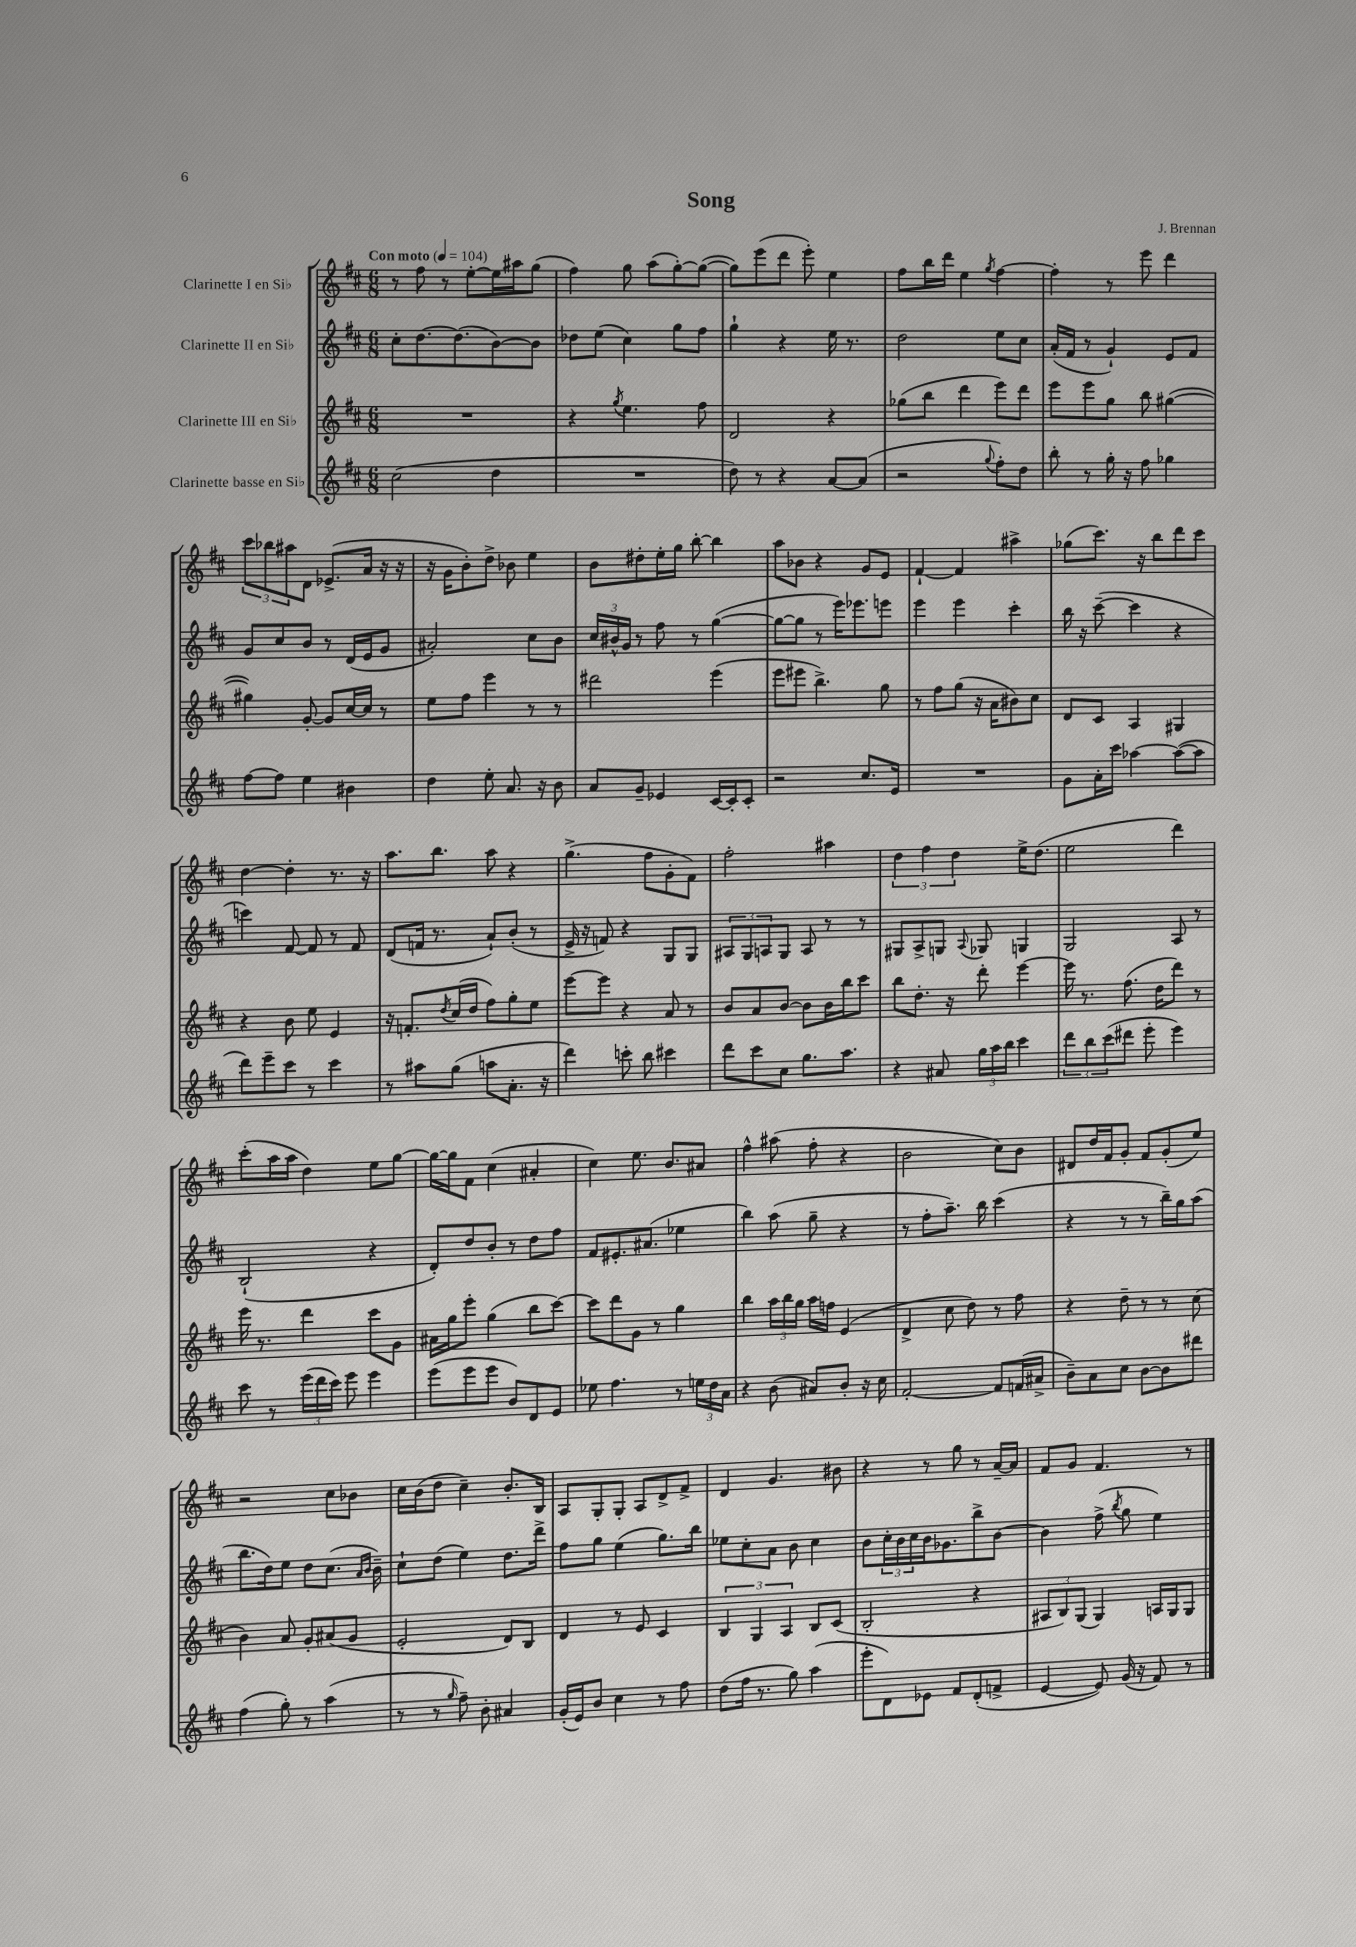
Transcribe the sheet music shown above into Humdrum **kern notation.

**kern	**kern	**kern	**kern
*staff4	*staff3	*staff2	*staff1
*clefG2	*clefG2	*clefG2	*clefG2
*k[f#c#]	*k[f#c#]	*k[f#c#]	*k[f#c#]
*M6/8	*M6/8	*M6/8	*M6/8
*MM104	*MM104	*MM104	*MM104
(2cc#	2.r	8cc#'	8r
.	.	[8.dd	8ff#
.	.	.	8r
.	.	(8.dd]	.
.	.	.	[8ee'
4dd	.	[8b)	16ee]
.	.	.	16aa#
.	.	8b]	(8gg
=	=	=	=
2.r	4r	8dd-	4ff#)
.	.	(8ee	.
.	8qgg	.	.
.	4.ee	4cc#)	8gg
.	.	.	(8aa
.	.	8gg	[8gg')
.	8ff#	8ff#	(8gg_
=	=	=	=
8dd)	2d	4gg`	8gg])
8r	.	.	(8eee
4r	.	4r	8ddd
.	.	.	8eee')
[8a	4r	16ee	4ee
.	.	8.r	.
(8a]	.	.	.
=	=	=	=
2r	(8gg-	2dd	8ff#
.	8bb	.	16bb
.	.	.	16ddd
.	4ddd	.	4ee
8qqgg	.	.	8qgg
8ff#')	8eee)	8ee	[4ff#
8dd	8ddd	8cc#	.
=	=	=	=
8bb'	8eee	(16a'	4ff#']
.	.	16f#	.
8r	8eee	8r	.
16gg'	8gg	4g`)	8r
16r	.	.	.
8ff#	8bb	.	8eee
4gg-	([4gg#	8e	4ddd
.	.	8f#	.
=	=	=	=
[8ff#	4gg#])	8g	12ccc#
.	.	.	12bb-
8ff#]	.	8cc#	.
.	.	.	12aa#
4ee	[8g'	8b	8d
.	8g]	8r	(8.e-^
4b#	[16cc#	(16d	.
.	16cc#]	16e	16a
.	8r	8g	16r
.	.	.	16r
=	=	=	=
4dd	8ee	2a#')	16r
.	.	.	16g
.	8ff#	.	8b')
8ee'	4eee	.	8dd^
8.a	.	.	8b-
.	8r	8cc#	4ee
16r	.	.	.
8b	8r	8b	.
=	=	=	=
8a	2ddd#	24cc#	8b
.	.	24b#^^	.
.	.	24g	.
8g~	.	8r	8dd#'
4e-	.	8ff#	16ee'
.	.	.	16gg
.	.	8r	[8bb'
[16c#	(4eee	([4gg	4bb]
16c#']	.	.	.
8c#'	.	.	.
=	=	=	=
2r	8eee	8gg_	8aa
.	8eee#	8gg]	8b-
.	4.bb^)	8r	4r
.	.	16eee)	.
.	.	8.eee-	.
8.cc#	.	.	8g
.	8gg	8eee	8e
16e	.	.	.
=	=	=	=
2.r	8r	4eee	[4f#`
.	8ff#	.	.
.	(8gg	4eee	4f#]
.	16r	.	.
.	16a	.	.
.	8b#)	4ccc#'	4aa#^
.	8cc#	.	.
=	=	=	=
8g	8d	16bb	(8gg-
.	.	16r	.
16a'	8c#	([8ccc#~	8.ccc#)
16ccc#	.	.	.
[4aa-	4A	4ccc#]	.
.	.	.	16r
.	.	.	8bb
(8aa-_	4G#	4r	8ddd
8aa-]	.	.	8ccc#
=	=	=	=
8ddd)	4r	4ccc)	[4dd
8eee~	.	.	.
8ccc#	8b	[8f#	4dd']
8r	8ee	8f#]	.
4ccc#	4e	8r	8.r
.	.	8f#	.
.	.	.	16r
=	=	=	=
8r	16r	(8d	8.aa
.	8.f'	.	.
8aa#	.	16f	.
.	.	8.r	8.bb
.	8qdd	.	.
(8gg	(16cc#	.	.
.	16dd	.	.
8aa	8ff#)	8a`)	8aa
8.a'	8gg'	(8b'	4r
.	8ee	8r	.
16r	.	.	.
=	=	=	=
4ddd)	[8eee	16e^	(4.gg^
.	.	16r	.
.	8eee]	8f)	.
8ccc'	4r	4r	.
8bb	.	.	8ff#
4ccc#	8a	8G	8g'
.	8r	8G	8f#)
=	=	=	=
8ddd	8b	12A#	2ff#'
.	.	12G	.
8ccc#	8a	.	.
.	.	12A	.
8cc#	[8b	8G	.
8.gg	8b]	8A	.
.	16b	8r	4aa#
8.aa	16bb	.	.
.	8ccc#	8r	.
=	=	=	=
4r	8bb	8G#	6dd
.	8.dd'	8A^	.
.	.	.	6ff#
8a#	.	8G	.
.	16r	.	.
.	.	.	6dd
.	.	8qqA	.
24gg	8ddd'	8G-	.
24aa	.	.	.
24bb	.	.	.
4ccc#	[4eee	4G	16ee^
.	.	.	(8.dd
=	=	=	=
12ddd	16eee]	2G	2ee
.	8.r	.	.
12bb	.	.	.
(12ccc#	.	.	.
8ddd#	(8.ff#	.	.
8eee'	.	.	.
.	16dd	.	.
4eee)	8ddd)	8A	4ddd)
.	8r	8r	.
=	=	=	=
8ccc#	16eee	(2B`	(8ccc#'
.	8.r	.	.
8r	.	.	16aa
.	.	.	16aa
(24eee	4ddd	.	4dd)
24ddd	.	.	.
24ccc#)	.	.	.
8eee	.	.	.
4eee	8ccc#	4r	8ee
.	8g	.	[8gg
=	=	=	=
(8eee	16a#	8d')	16gg_
.	16gg	.	16gg]
8eee	8eee'	8dd	8f#
8eee	(4gg	8b'	(4cc#
8b)	.	8r	.
8d	8bb	8dd	4a#'
8e	[8ccc#)	8ff#	.
=	=	=	=
8ee-	8ccc#]	8f#	4cc#)
4.ff#	8ddd	8.e#'	.
.	8g	.	8.ee
.	.	(8.a#	.
.	8r	.	.
.	.	.	8.b
8r	4gg	4ee-	.
24ee	.	.	8a#
24dd	.	.	.
24a	.	.	.
=	=	=	=
4r	4bb	4bb)	4ff#^^
(8b	24aa	(8aa	(8aa#
.	24bb	.	.
.	24gg	.	.
8a#)	16aa	8gg~	8ff#'
.	16ff	.	.
8b'	(4e	4r	4r
16r	.	.	.
16cc#	.	.	.
=	=	=	=
[2f#'	4d^	8r	2b
.	.	8ff#'	.
.	8cc#	8.aa~)	.
.	8dd)	.	.
.	.	16bb	.
8f#]	8r	(4ccc#	8cc#)
(16f	8ff#	.	8b
16a#^	.	.	.
=	=	=	=
8b~)	4r	4r	8d#
8a	.	.	16dd
.	.	.	16f#
8cc#	8dd~	8r	8g'
[8b	8r	8r	8f#
8b]	8r	16bb~)	(8g'
.	.	16gg	.
8ddd#	(8cc#	(8aa	8ee)
=	=	=	=
(4ff#	4b)	8.bb	2r
.	.	16dd)	.
8gg')	8a	8ee	.
8r	8g'	8dd	.
(4aa	(8a#	(8.cc#	8cc#
.	8g	.	8b-
.	.	16qqa	.
.	.	16qqb	.
.	.	16b~)	.
=	=	=	=
8r	2e'	8cc#`	16cc#
.	.	.	(16b
8r	.	(8dd	8dd
16qqgg	.	.	.
8ff#~)	.	4ee)	4cc#~)
8b'	.	.	.
4a#	8d)	8.dd	8.b'
.	8B	.	.
.	.	16ddd^	16B
=	=	=	=
(16g'	4d	8ff#	8A
16e)	.	.	.
8b	.	8gg	8G'
4cc#	8r	(4ee	8G'
.	8e	.	8A
8r	4c#	8.gg)	8d^
8ff#	.	.	8f#^
.	.	16bb	.
=	=	=	=
(8dd	6B	8ee-	4d
16ff#	.	8cc#'	.
.	6G	.	.
8.r	.	.	.
.	.	8a	4.g
.	6A	.	.
8gg)	.	8b	.
(4aa	8B	4cc#	.
.	(8c#	.	8b#
=	=	=	=
8eee'	2B'	8b	4r
8d)	.	24cc#'	.
.	.	24b	.
.	.	24cc#	.
8e-	.	16b	8r
.	.	8.g-	.
8f#	.	.	8gg
(8d'	4r	8bb^	8r
8f^	.	[8b	[16a~
.	.	.	16a]
=	=	=	=
[4e	12A#	4b]	8f#
.	12B)	.	.
.	.	.	8g
.	(12G	.	.
8e])	4G)	(8ff#^	4.f#
.	.	8qbb	.
(16g	.	8gg	.
16r	.	.	.
8f#)	16A	4ee)	.
.	16G	.	.
8r	8G	.	8r
==	==	==	==
*-	*-	*-	*-
